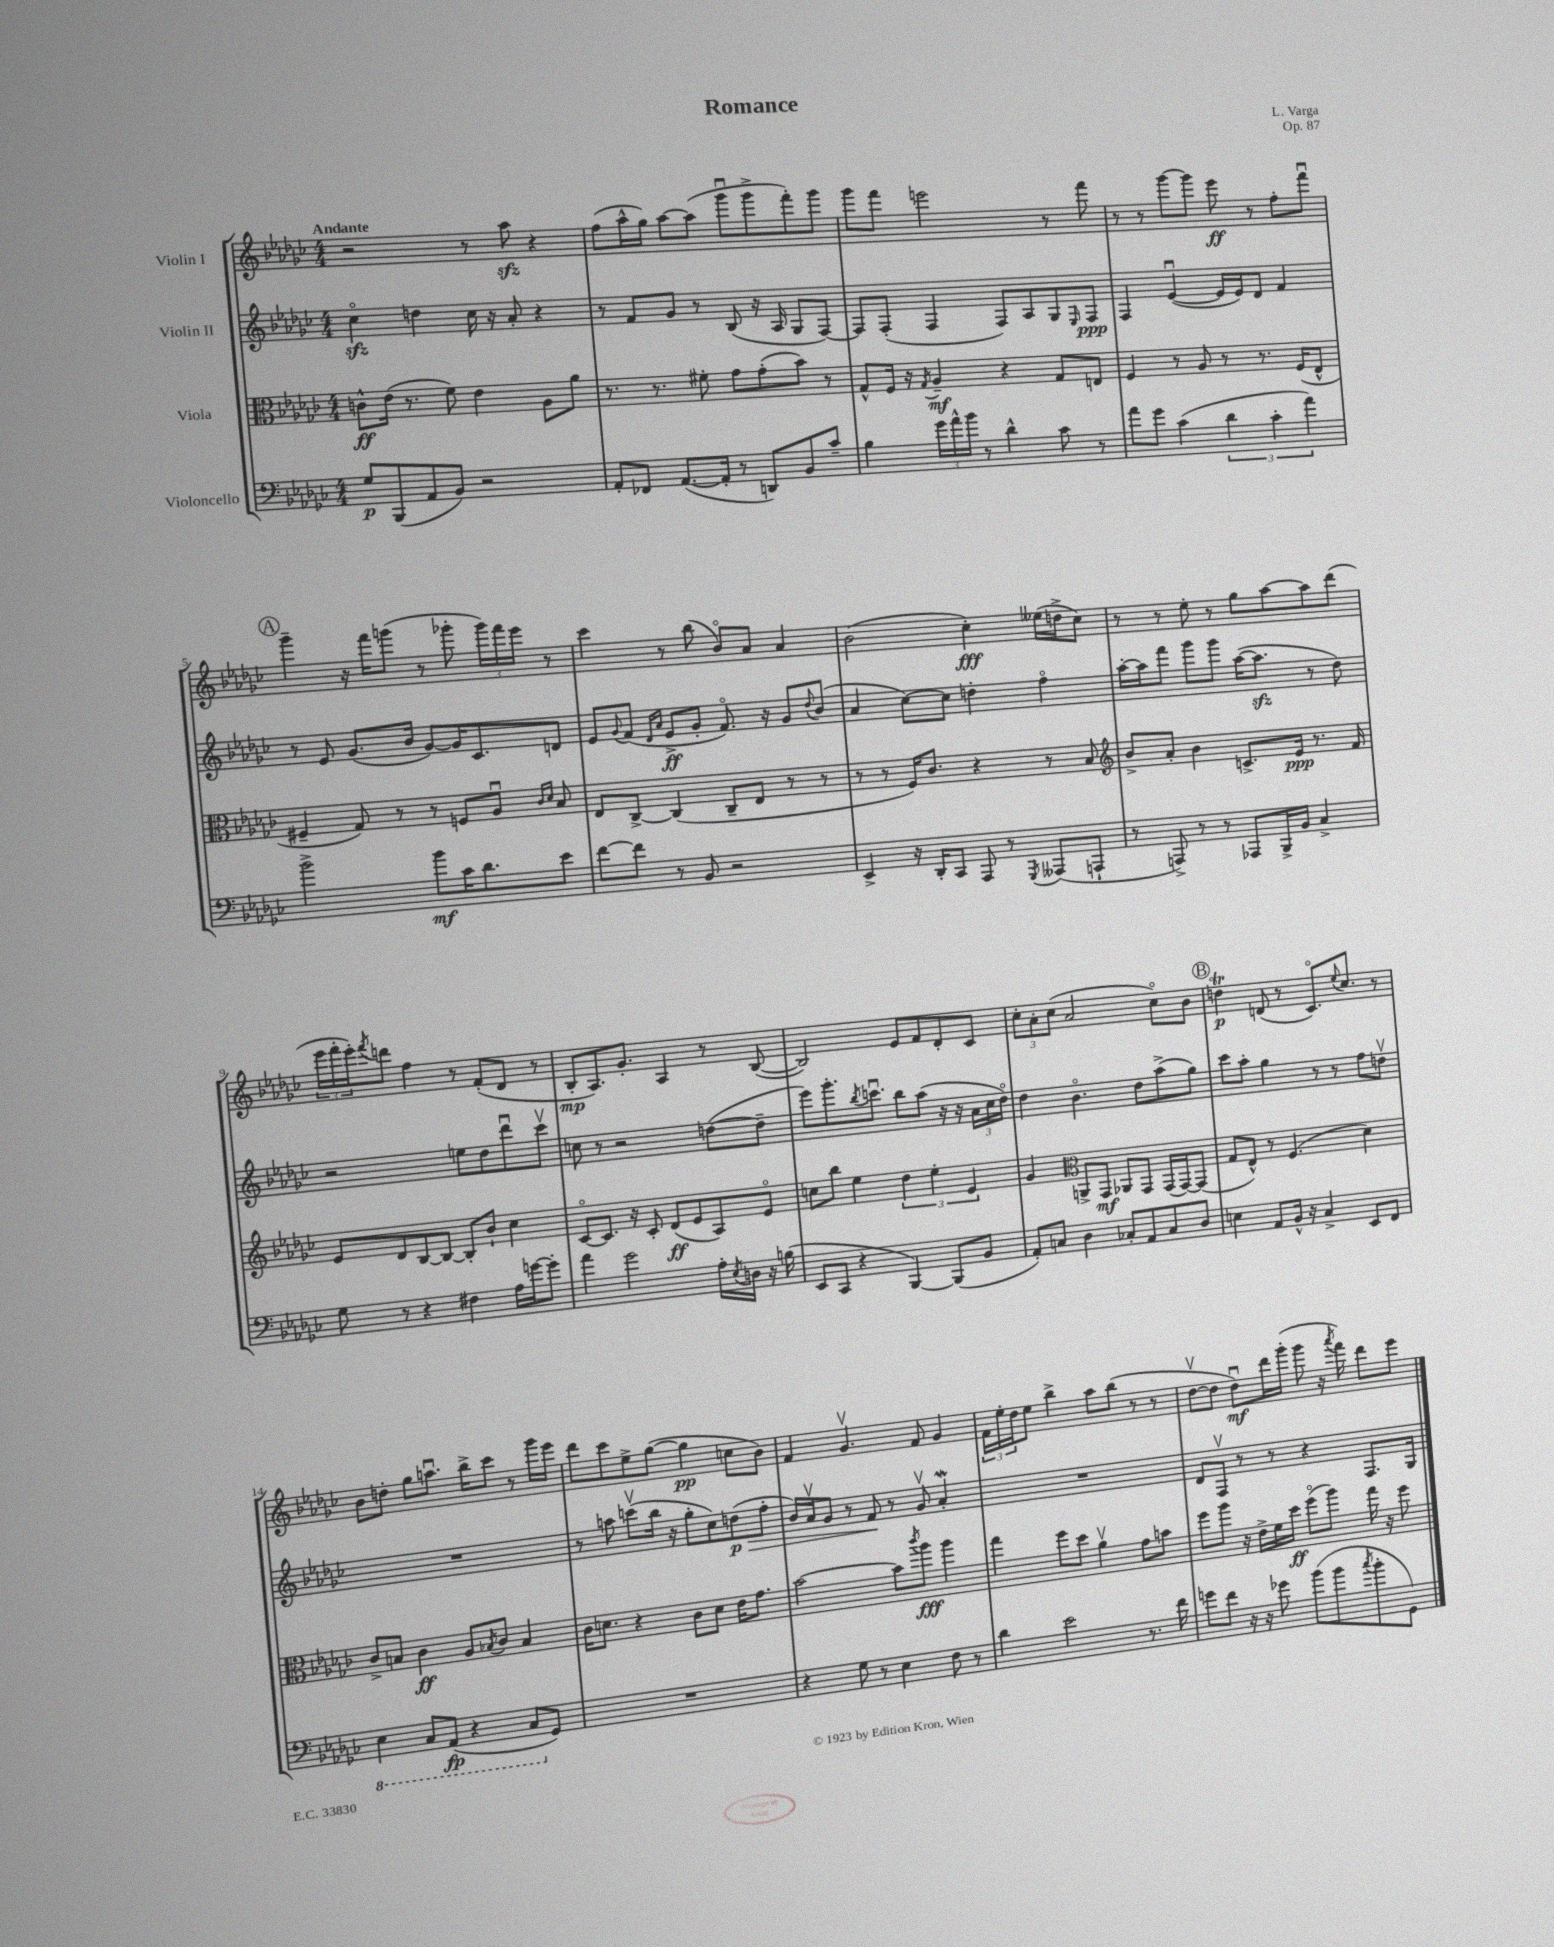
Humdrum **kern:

**kern	**dynam	**kern	**dynam	**kern	**dynam	**kern	**dynam
*part4	*part4	*part3	*part3	*part2	*part2	*part1	*part1
*staff4	*staff4	*staff3	*staff3	*staff2	*staff2	*staff1	*staff1
*I"Violoncello	*	*I"Viola	*	*I"Violin II	*	*I"Violin I	*
*clefF4	*	*clefC3	*	*clefG2	*	*clefG2	*
*k[b-e-a-d-g-c-]	*	*k[b-e-a-d-g-c-]	*	*k[b-e-a-d-g-c-]	*	*k[b-e-a-d-g-c-]	*
*M4/4	*	*M4/4	*	*M4/4	*	*M4/4	*
=1	=1	=1	=1	=1	=1	=1	=1
!	!	!	!	!	!	!LO:TX:a:B:t=Andante	!
8G-/L	p	8cn^^\L	ff	4cc-zz\	.	2r	.
(8BBB-/	.	(16e-\Jk	.	.	.	.	.
.	.	8.r	.	.	.	.	.
8AA-/	.	.	.	4ddn\	.	.	.
8BB-/J)	.	8f\)	.	.	.	.	.
2r	.	4e-\	.	16cc-\	.	8r	.
.	.	.	.	16r	.	.	.
.	.	.	.	8a-'/	.	8aa-zz\	.
.	.	8A-\L	.	4r	.	4r	.
.	.	8a-\J	.	.	.	.	.
=2	=2	=2	=2	=2	=2	=2	=2
8AA-'/L	.	8.r	.	8r	.	(8ff\L	.
8FF-X/J	.	.	.	8f/L	.	16aa-^^\L	.
.	.	8.r	.	.	.	16gg-\JJ)	.
([8.AA-/L	.	.	.	8g-/J	.	[8aa-\L	.
.	.	8f#X'\	.	8r	.	(8aa-\J]	.
16AA-'/Jk]	.	.	.	.	.	.	.
8r	.	8g-\L	.	(8B-/	.	8ggg-u\L	.
8DDn/L)	.	(8g-'\	.	16r	.	8ggg-^\	.
.	.	.	.	16A-/	.	.	.
8BB-/	.	8b-\J)	.	8G-/L	.	8fff'\)	.
8c-~/J	.	8r	.	[8F/J)	.	8ggg-\J	.
=3	=3	=3	=3	=3	=3	=3	=3
4B-\	.	8G-^^/L	.	8F/L]	.	8ggg-\L	.
.	.	16F/Jk	.	(8F'/J	.	8fff\J	.
.	.	16r	.	.	.	.	.
.	.	8qG-/	.	.	.	.	.
24g-\LL	.	4A-~/	mf	4F/	.	2eeen\	.
24a-^^\	.	.	.	.	.	.	.
24b-\JJ	.	.	.	.	.	.	.
8r	.	.	.	.	.	.	.
4d-^^\	.	4r	.	8F/L)	.	.	.
.	.	.	.	8A-/	.	.	.
8c-\	.	8G-/L	.	8G-/	.	8r	.
.	.	.	.	16qqE-/	.	.	.
8r	.	8En/J	.	8F/J	ppp	8fff\	.
=4	=4	=4	=4	=4	=4	=4	=4
8a-\L	.	4F/	.	4F/	.	8r	.
8g-\J	.	.	.	.	.	8r	.
(4c-\	.	8r	.	([4e-u/	.	[8ggg-\L	.
.	.	8A-/	.	.	.	8ggg-\J]	.
6d-\	.	8r	.	16e-/LL]	.	8eee-\	ff
.	.	.	.	16e-/J)	.	.	.
.	.	8.r	.	8d-/J	.	8r	.
6c-'\	.	.	.	.	.	.	.
.	.	.	.	4f/	.	8ff'\L	.
.	.	(16F/KL	.	.	.	.	.
6a-\)	.	.	.	.	.	.	.
.	.	8E-^^/J	.	.	.	8fffu\J	.
!!LO:LB:g=z
!!LO:REH:place=s1:t=A
=5	=5	=5	=5	=5	=5	=5	=5
2b-^\	.	4F#X~/	.	8r	.	4ggg-~\	.
.	.	.	.	8e-/	.	.	.
.	.	8G-/)	.	(8.g-/L	.	16r	.
.	.	.	.	.	.	16fff\KL	.
.	.	8r	.	.	.	(8gggn\J	.
.	.	.	.	16b-/Jk	.	.	.
8b-\L	mf	8r	.	[8g-/L)	.	8r	.
16c-\K	.	8Fn/L	.	16g-/K]	.	8ggg-X'\	.
8.d-\	.	.	.	8.c-/	.	.	.
.	.	8A-u/J	.	.	.	24ggg-\LL)	.
.	.	.	.	.	.	24fff\	.
.	.	.	.	.	.	24eee-\JJ	.
.	.	16qqc-/LL	.	.	.	.	.
.	.	16qqd-/JJ	.	.	.	.	.
8e-\J	.	8B-/	.	8dn/J	.	8r	.
=6	=6	=6	=6	=6	=6	=6	=6
[8f\L	.	8E-/L	.	8e-/L	.	4ccc-\	.
.	.	.	.	8qqg-/	.	.	.
8f\J]	.	[8C-^/J	.	(8f/J	.	.	.
.	.	.	.	16qqd-/LL	.	.	.
.	.	.	.	16qqa-/JJ	.	.	.
8r	.	(4C-/]	.	8e-^/L	ff	8r	.
8BB-/	.	.	.	8g-'/J	.	(8bb-\	.
2r	.	8C-~/L	.	8.f/)	.	8b-/L)	.
.	.	8E-/J	.	.	.	8a-/J	.
.	.	.	.	16r	.	.	.
.	.	8r	.	8g-/L	.	4a-/	.
.	.	.	.	8qqdd-/	.	.	.
.	.	8r	.	(8b-/J	.	.	.
=7	=7	=7	=7	=7	=7	=7	=7
4EE-^/	.	8r	.	4a-/	.	(2b-\	.
.	.	8r	.	.	.	.	.
16r	.	16F/KL)	.	[8cc-\L)	.	.	.
16DD-'/KL	.	8.c-/J	.	.	.	.	.
8CC-/J	.	.	.	8cc-\J]	.	.	.
8AAA-/	.	4r	.	4ddn'\	.	4cc-'\)	fff
8r	.	.	.	.	.	.	.
8qGGG-/	.	.	.	.	.	.	.
(8AAA--X/L	.	8r	.	4ff\	.	(16ee--X\LL	.
.	.	.	.	.	.	16ddn^\J	.
8AAAn`/J	.	8B-/	.	.	.	8cc-\J)	.
=8	=8	=8	=8	=8	=8	=8	=8
*	*	*clefG2	*	*	*	*	*
8r	.	8b-^/L	.	[16aa-'\LL	.	8r	.
.	.	.	.	16aa-\J]	.	.	.
8AAAn^/)	.	8a-'/J	.	8fff\J	.	8r	.
8r	.	4b-\	.	8ggg-\L	.	8ee-'\	.
8r	.	.	.	8ggg-\J	.	8r	.
8AAA-X/L	.	8.cn^/L	.	([16aa-\KL	.	8gg-\L	.
.	.	.	.	8.aa-zz\J]	.	.	.
16BBB-^/L	.	.	.	.	.	[8aa-\	.
16BB-/JJ	.	16e-/Jk	ppp	.	.	.	.
4C-^/	.	8.r	.	8r	.	8aa-\]	.
.	.	.	.	8dd-\)	.	(8ddd-\J	.
.	.	16f/	.	.	.	.	.
!!LO:LB:g=z
=9	=9	=9	=9	=9	=9	=9	=9
8G-\	.	8e-/L	.	2r	.	24eee-\LL	.
.	.	.	.	.	.	24fff'\	.
.	.	.	.	.	.	24eee-'\J)	.
.	.	.	.	.	.	8qfff/	.
8r	.	8d-/	.	.	.	8dddn\J	.
4r	.	[8B-/	.	.	.	4ff\	.
.	.	8B-/J_	.	.	.	.	.
4F#X\	.	8B-'/L]	.	8een\L	.	8r	.
.	.	8b-`/J	.	8dd-\	.	(8f'/L	.
16A-\LL	.	4cc-\	.	8ddd-u\	.	8d-/J	.
[16gn\J	.	.	.	.	.	.	.
8g'\J]	.	.	.	8ccc-v\J	.	8r	.
=10	=10	=10	=10	=10	=10	=10	=10
4a-\	.	[8c-/L	.	8ccn\	.	8B-'/L	mp
.	.	8.c-/J]	.	8r	.	8.A-/)	.
2g-\	.	.	.	2r	.	.	.
.	.	16r	.	.	.	8.g-'/J	.
.	.	8c-'/	.	.	.	.	.
.	.	(8d-/L	ff	.	.	4A-/	.
.	.	8e-/	.	.	.	.	.
16A-'\LL	.	8A-/)	.	([8ddn\L	.	8r	.
8qE-/	.	.	.	.	.	.	.
16Dn\JJ	.	.	.	.	.	.	.
16r	.	8e-/J	.	8dd~\J]	.	([8B-/	.
(16Bn\	.	.	.	.	.	.	.
=11	=11	=11	=11	=11	=11	=11	=11
8EE-/L	.	8ccn\L	.	8eee-\L)	.	2B-/])	.
8CC-/J	.	8bb-\J	.	8.ggg-'\	.	.	.
4r	.	4ee-\	.	.	.	.	.
.	.	.	.	8qbb-/	.	.	.
.	.	.	.	8.cccnu\J	.	.	.
[4BBB-/)	.	6dd-\	.	8bb-\L	.	8e-/L	.
.	.	.	.	(8aa-\J	.	8f/	.
.	.	6ee-'\	.	.	.	.	.
(8BBB-/L]	.	.	.	16r	.	8d-'/	.
.	.	.	.	16r	.	.	.
.	.	6e-/	.	.	.	.	.
8BB-/J	.	.	.	24a-\LL	.	8c-/J	.
.	.	.	.	24cc-\	.	.	.
.	.	.	.	24dd-\JJ)	.	.	.
=12	=12	=12	=12	=12	=12	=12	=12
8AA-'/L)	.	4g-/	.	4dd-\	.	12cc-'\L	.
.	.	.	.	.	.	12a-'\	.
8Cn/J	.	.	.	.	.	.	.
.	.	.	.	.	.	(12cc-\J	.
*	*	*clefC3	*	*	*	*	*
4D-\	.	8AAn^/L	.	4.b-\	.	2a-/	.
.	.	8GG-/J	mf	.	.	.	.
8C-X'/L	.	8AA-X/L	.	.	.	.	.
8AA-/	.	8GG-/J	.	8dd-\L	.	.	.
8C-/	.	(16GG-/LL	.	(8aa-^\	.	8cc-\L)	.
.	.	[16GG-/J)	.	.	.	.	.
8D-/J	.	(8GG-/J]	.	8gg-\J)	.	8b-\J	.
!!LO:REH:place=s1:t=B
=13	=13	=13	=13	=13	=13	=13	=13
4En\	.	8G-/L	.	8ccc-\L	.	4ddnt\	p
.	.	8E-^^/J)	.	8aa-'\J	.	.	.
8AA-/L	.	8r	.	4gg-\	.	(8dn/	.
16BB-^^/Jk	.	(4.F/	.	.	.	8r	.
16r	.	.	.	.	.	.	.
4C-^/	.	.	.	8r	.	8.c-/L)	.
.	.	.	.	8r	.	.	.
.	.	.	.	.	.	8qqee-/	.
.	.	.	.	.	.	8.cc-/J	.
8EE-/L	.	4d-\)	.	8ff\L	.	.	.
8FF/J	.	.	.	8ddnv\J	.	8r	.
!!LO:LB:g=z
=14	=14	=14	=14	=14	=14	=14	=14
*8ba	*	*	*	*	*	*	*
4EE-\	.	8c-^/L	.	1r	.	8b-\L	.
.	.	8Bn/J	.	.	.	8ddn'\J	.
8CC-/L	.	4c-\	ff	.	.	8gg-\L	.
(8AAA-/J	fp	.	.	.	.	8.aanu\J	.
4r	.	8A-/L	.	.	.	.	.
.	.	.	.	.	.	16bb-^\KL	.
.	.	8qB-X/	.	.	.	.	.
.	.	8c-/J	.	.	.	8ccc-\J	.
8CC-/L	.	4B-/	.	.	.	8r	.
*X8ba	*	*	*	*	*	*	*
8GG-/J)	.	.	.	.	.	16ggg-\LL	.
.	.	.	.	.	.	16eee-\JJ	.
=15	=15	=15	=15	=15	=15	=15	=15
1r	.	16c-\KL	.	8r	.	8ddd-\L	.
.	.	8.dn\J	.	.	.	.	.
.	.	.	.	8aan\	.	8ccc-\	.
.	.	4r	.	(8cccnv\L	.	8ee-^\	.
.	.	.	.	16bb-\Jk	.	([8gg-\J	.
.	.	.	.	16r	.	.	.
.	.	8c-\L	.	8gg-'\L	.	4gg-\]	pp
.	.	8d\J	.	8cc-\)	.	.	.
!	!	!	!	!	!LO:HP:b	!	!
.	.	16e-\KL	.	(8ddn\	> p	8ccn\L	.
.	.	8.g-\J	.	.	.	.	.
.	.	.	.	8ff'\J	.	8b-\J)	.
=16	=16	=16	=16	=16	=16	=16	=16
4r	.	[2b-\	.	16b-/LL)	.	4f/	.
.	.	.	.	16a-v/J	.	.	.
.	.	.	.	8g-/J	.	.	.
8G-\	.	.	.	8r	.	4.g-v/	.
8r	.	.	.	8f/	.	.	.
4E-\	.	8b-\L]	.	8r	]	.	.
.	.	8qccc-/	.	.	.	.	.
.	.	8aa-\J	fff	8g-v/	.	8f/	.
8F\	.	4aa-\	.	4a-W'/	.	4g-/	.
8r	.	.	.	.	.	.	.
=17	=17	=17	=17	=17	=17	=17	=17
4d-\	.	4gg-\	.	1r	.	24f\LL	.
.	.	.	.	.	.	24ee-'\	.
.	.	.	.	.	.	24dd-\J	.
.	.	.	.	.	.	8ee-\J	.
2e-\	.	8ff\L	.	.	.	4bb-^\	.
.	.	8dd-\J	.	.	.	.	.
.	.	4a-v\	.	.	.	8aa-\L	.
.	.	.	.	.	.	(8bb-\J	.
8.r	.	8g-\L	.	.	.	8r	.
.	.	8bn\J	.	.	.	8r	.
16f\	.	.	.	.	.	.	.
=18	=18	=18	=18	=18	=18	=18	=18
8gn\L	.	8ff\L	.	8d-/L	.	[8dd-v\L	.
8f\J	.	8aa-\J	.	8Fv/J	.	8dd-\J]	.
16r	.	16r	.	8r	.	8dd-u\L)	mf
16r	.	16e-^\LL	.	.	.	.	.
8g-X\	.	16f\	.	8r	.	16ddd-\L	.
.	.	16dd-\JJ	ff	.	.	(16ggg-'\JJ	.
(8b-\L	.	(8ff\L	.	4r	.	8ggg-\	.
8b-\	.	8aa-\J)	.	.	.	16r	.
.	.	.	.	.	.	8qaaa-/	.
.	.	.	.	.	.	16fff\)	.
8qcc-/	.	.	.	.	.	.	.
8b-'\	.	16gg-\	.	8.F/L	.	8ddd-\L	.
.	.	16r	.	.	.	.	.
8GG-\J)	.	8ff\	.	.	.	8eee-\J	.
.	.	.	.	16G-/Jk	.	.	.
==	==	==	==	==	==	==	==
*-	*-	*-	*-	*-	*-	*-	*-
